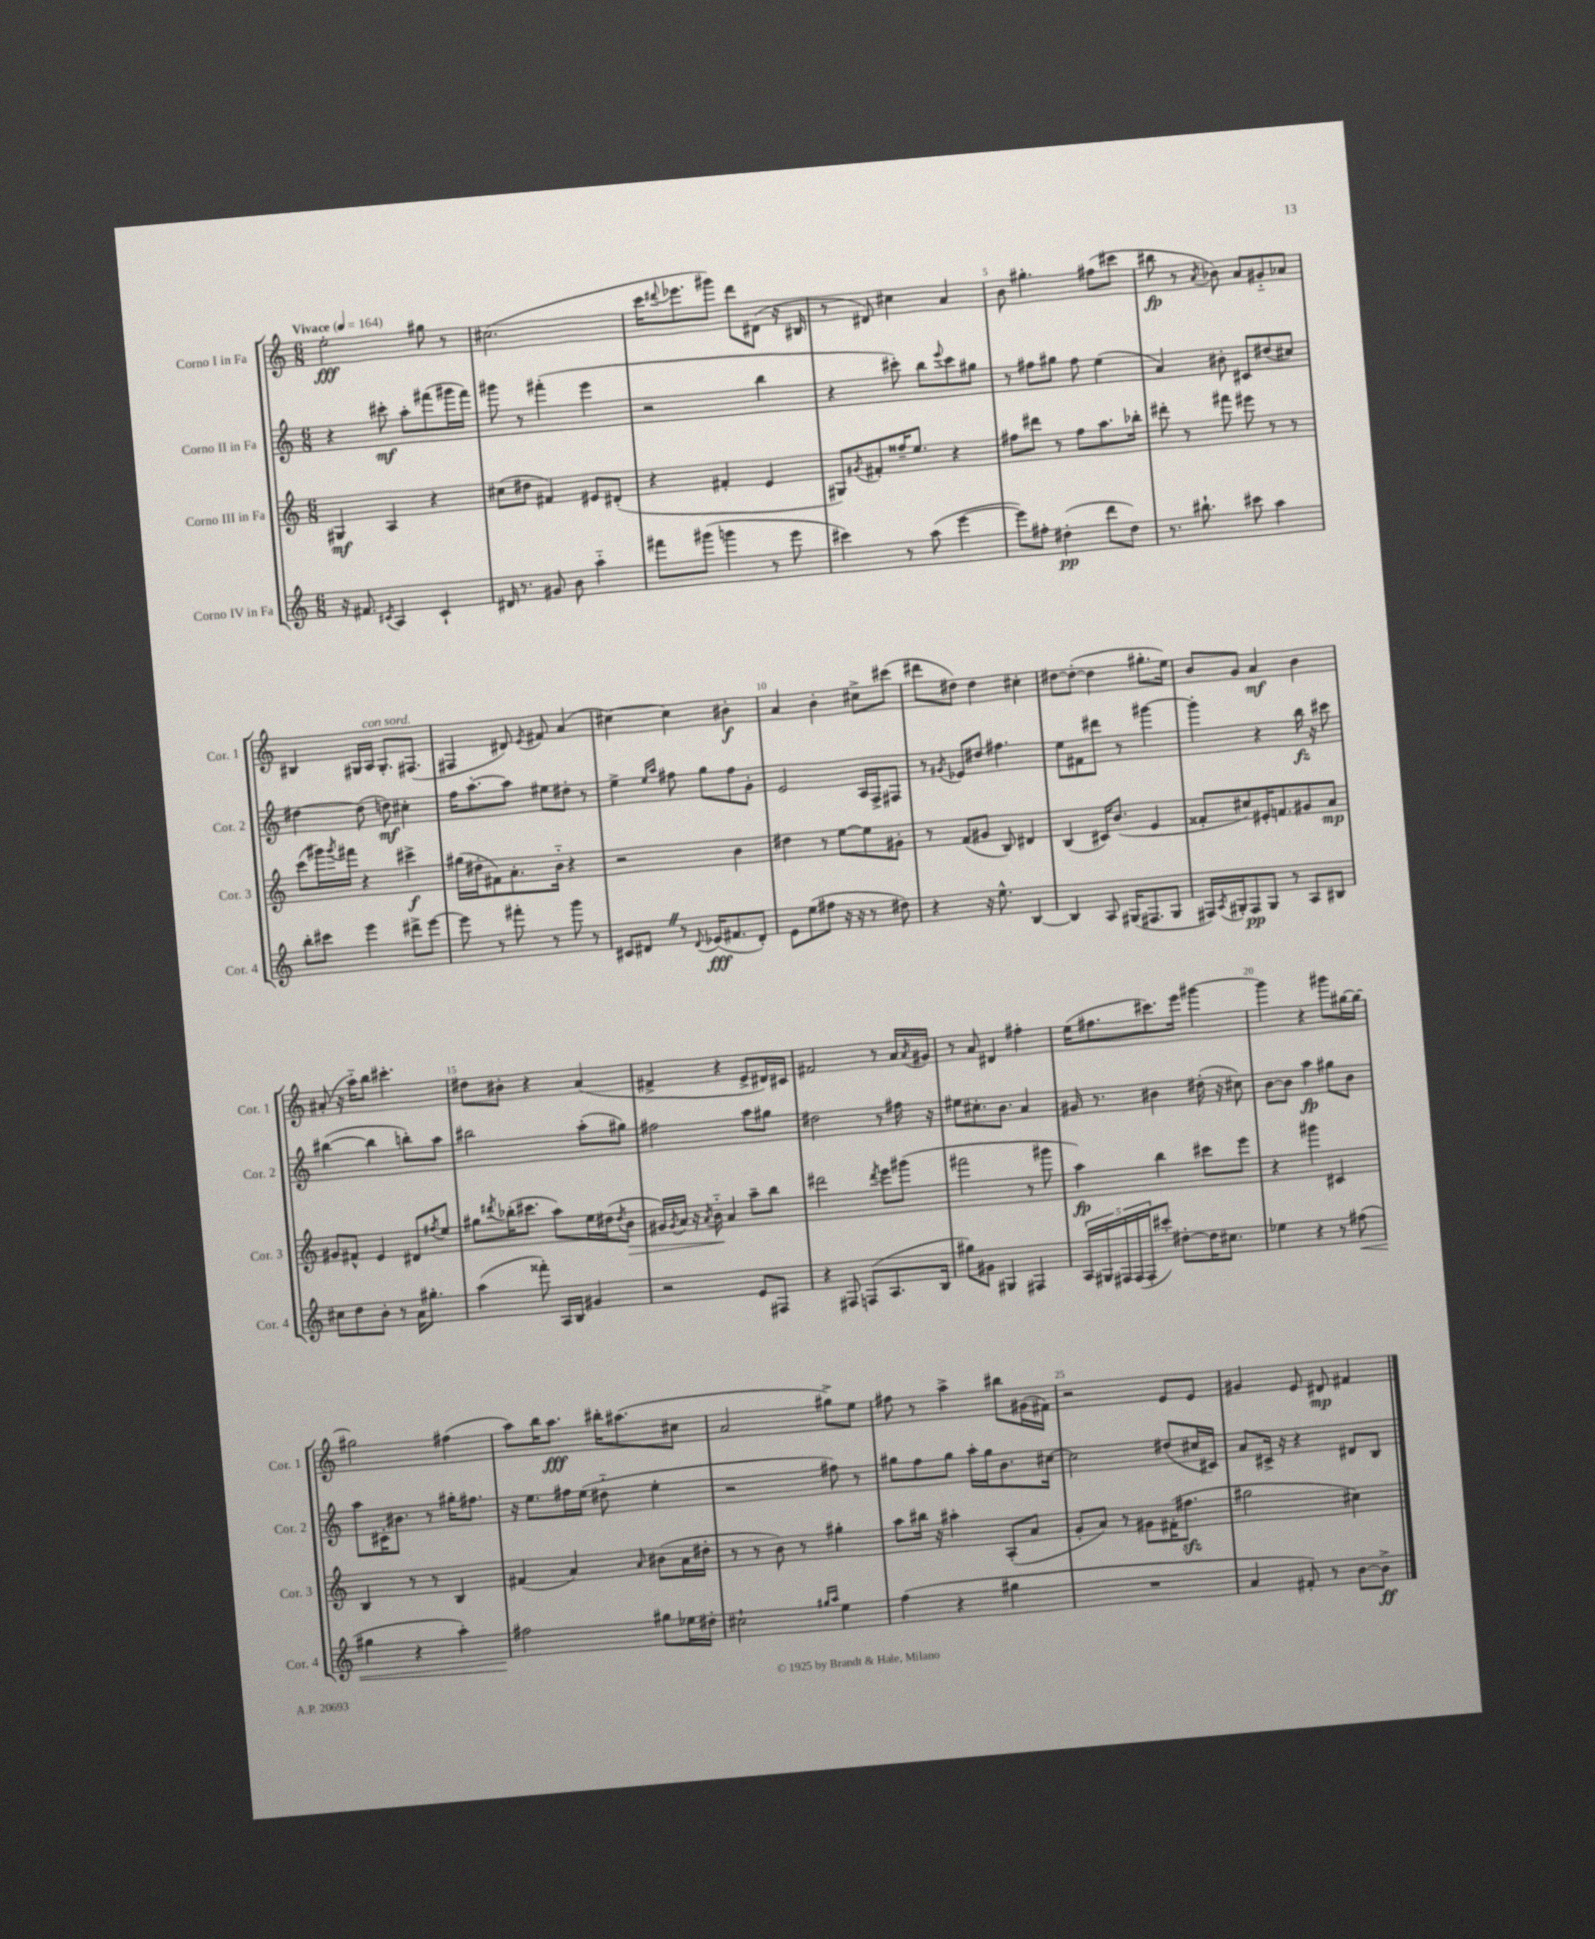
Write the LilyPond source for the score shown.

<<
\new StaffGroup <<
\new Staff = "s0" \with { instrumentName = "Corno I in Fa" shortInstrumentName = "Cor. 1" } {
    \clef treble \key c \major \numericTimeSignature \time 6/8 \tempo "Vivace" 4 = 164
    e''2-.\fff gis''8 r8 |
    cis''2.( |
    c'''16 \appoggiatura { dis'''8 } ees'''8. gis'''8) dis'''8 dis'8( r16 bis16 |
    r8 dis'8) cis''4 a'4 |
    b'8 gis''4.-. fis''8( cis'''8 |
    bis''8\fp r8 \acciaccatura { a'8 } bes'8) a'8 gis'8-_ aes'8 |
    bis4 gis16 a16^\markup { \italic "con sord." } gis8.-. fis8.( |
    fis4 dis'8) \acciaccatura { e'8 } fis'8 a'4( |
    cis''4~) cis''4 bis'4-.\f |
    a'4 b'4-. cis''8-> cis'''8( |
    dis'''8 dis''8) dis''4 cis''4-. |
    dis''8~ dis''8~-.( dis''4 gis''8.-. e''16) |
    b'8 g'8 a'4\mf b'4 |
    ais'8-.( r16 a''16-_) b''8 cis'''4.-. |
    dis''8 bis'8-. r4 a'4( |
    fis'4-> r4 e'8-> dis'16) cis'16 |
    fis'2 r8 a'16 \acciaccatura { a'8 } gis'16 |
    r8 a'8 dis'4 fis''4-. |
    e''16( fis''8. cis'''8.) e'''16 gis'''4~ |
    gis'''4 r4 gis'''8 gis''16~ gis''16~ |
    gis''2 fis''4( |
    a''8) b''16 a''8.\fff bis''16-. ais''8.( cis''8 |
    a'2 gis''8->) e''8 |
    fis''8 r8 a''4-> bis''8 gis'16( fis'16) |
    r2 e'8 e'8 |
    gis'4 e'8 dis'8\mp fis'4 \bar "|." |
}
\new Staff = "s1" \with { instrumentName = "Corno II in Fa" shortInstrumentName = "Cor. 2" } {
    \clef treble \key c \major \numericTimeSignature \time 6/8
    r4 cis'''8-.\mf a''8-. fis'''8( gis'''16 fis'''16) |
    gis'''8 r8 fis'''4-.( e'''4 |
    r2 b''4 |
    r4 cis'''8-.) b''8 \appoggiatura { e'''8 } cis'''8 gis''8 |
    r8 fis''8 gis''8 fis''8 e''4( |
    a'4) bis'8-. cis'8 dis''8( cis''8) |
    dis''4~ dis''8( d''8\mf) cis''4-. |
    f''16 a''8.~-. a''8 eis''8 dis''8-. r8 |
    e''4-> \grace { e''16 a''16 } fis''8 g''8 fis''8 g'8-. |
    e'2 a16 f16-> fis8 |
    r8 \acciaccatura { gis'8 } ees'8 dis''8 fis''4. |
    e''8 fis'8 dis'''8 r8 gis'''4~ |
    gis'''4-. r4 b''16\fz r16 cis'''8 |
    bis''4~( bis''4 b''8-.) a''8 |
    bis''2 a''8-.( gis''8) |
    fis''2 a''8 gis''8 |
    dis''2 r8 fis''16 r16 |
    eis''8 cis''8.-. b'8. a'4 |
    gis'16 r8. bis'4 dis''16-.( r16 cis''8) |
    b'8~ b'8 a''4\fp gis''8 b'8 |
    a''8 cis'16-. bis'8. r8 gis''16-. fis''8. |
    r16 e''8. fis''16 e''16( dis''8-_ e''4-. |
    r2 fis''8) r8 |
    gis''8 f''8 gis''8 a''16-. gis''16 b'8. cis''16~ |
    cis''2 dis''8( cis''16 cis'16) |
    a'8 cis'16-> r16 r4 dis'8 b8 \bar "|." |
}
\new Staff = "s2" \with { instrumentName = "Corno III in Fa" shortInstrumentName = "Cor. 3" } {
    \clef treble \key c \major \numericTimeSignature \time 6/8
    gis4\mf a4 r4 |
    cis''8( dis''8 fis'4) eis'8 dis'8-.( |
    r4 fis'4-. e'4 |
    gis8) \acciaccatura { gis'8 } fis'8-. fisis''16-- e''8. r4 |
    fis''8 dis'''8 r8 fis''8 a''8. bes''16-. |
    dis'''8-. r8 fis'''8 eis'''8 r8 r8 |
    c'''8( gis'''16) \acciaccatura { gis'''8 } fis'''16 r4 cis'''4->\f |
    gis''16( dis''16-. fis'8) a'8.-. b'16-_ r4 |
    r2 b'4 |
    dis''4 r8 e''8~ e''8 gis'8-. |
    r8 f'8( gis'8 b8) dis'4 |
    b4( cis'16) b'8.( e'4 |
    fisis'8-. cis''8) eis'16-. f'8. gis'8 a'8\mp |
    gis'8 fis'8-^ e'4 dis'8 \acciaccatura { fis''8 } e''8 |
    gis''8 \acciaccatura { dis'''8 } bes''16-.( cis'''8. a''8) e''16 dis''16( \acciaccatura { dis''8 } b'8\> |
    gis'16) \acciaccatura { gis'8 } a'16 r16 \acciaccatura { a'8 } b'16-_\! a'4 a''8-- b''8 |
    dis'''2 \acciaccatura { dis'''8 } e'''8 gis'''8( |
    fis'''2 r8 gis'''8 |
    a''4\fp) b''4 cis'''8 e'''8 |
    r4 gis'''4 cis'4 |
    b4 r8 r8 b4 |
    fis'4( a'4) \grace { a'16 } bis'8( a'16 dis''16-. |
    r8 r8 b'8) r8 gis''4-. |
    a''8 bis''16 r16 ais''4-. a8-.( a'8 |
    g'8-. a'8) r8 gis'8 fis'16-.( fis''8.\sfz |
    gis''2 cis''4) \bar "|." |
}
\new Staff = "s3" \with { instrumentName = "Corno IV in Fa" shortInstrumentName = "Cor. 4" } {
    \clef treble \key c \major \numericTimeSignature \time 6/8
    r16 fis'8. \acciaccatura { cis'8 } a4 cis'4-! |
    dis'16 r8. gis'8 b'8 a''4-_ |
    fis'''8 gis'''8( g'''4 r8 e'''8 |
    cis'''4) r8 a''8( e'''4~ |
    e'''8) fis''8-. dis''4-.\pp( d'''8 dis''8) |
    r8. bis''8.-! cis'''8 a''4 |
    b''8-. cis'''8 e'''4 dis'''8-> e'''8~ |
    e'''8 r8 fis'''8-. r8 g'''8 r8 |
    cis'8 dis'8 \once \override BreathingSign.text = \markup { \musicglyph "scripts.caesura.straight" } \breathe r8 \appoggiatura { dis'8 } ees'16\fff( fis'8. dis'8-.) |
    e'8 e''8( fis''8 r16 r16 r8 dis''8) |
    r4 r16 e''8.-^ b4~ |
    b4 a8 gis16( fis8. gis8 |
    fis16) \acciaccatura { a8 } gis16-. fis8\pp gis8 r8 a8 bis8 |
    cis''8 d''8 b'8-. r8 a'16 gis''8.-. |
    a''4( fisis'''8-.) a16 b16 gis'4 |
    r2 e'8 fis8 |
    r4 fis8 f8( a8. b16 |
    gis''8) gis'8 gis4 fis4 |
    \tuplet 5/4 { a16 gis16 fis16 fis16( fis16-. } cis'''8-.) dis''8~-. dis''16 cis''8. |
    ees''4 r4 r8 fis''8\<( |
    gis''4 r4 a''4-.) |
    fis''2\! gis''8 ees''16 dis''16-. |
    cis''2-! \grace { gis''16 a''16 } e''4 |
    f''4( r4 gis''4 |
    R2. |
    a'4 fis'8-.) r8 b'8~ b'8->\ff \bar "|." |
}
>>
>>
\layout { \context { \Score \override BarNumber.break-visibility = ##(#f #t #t) barNumberVisibility = #(every-nth-bar-number-visible 5) } }
